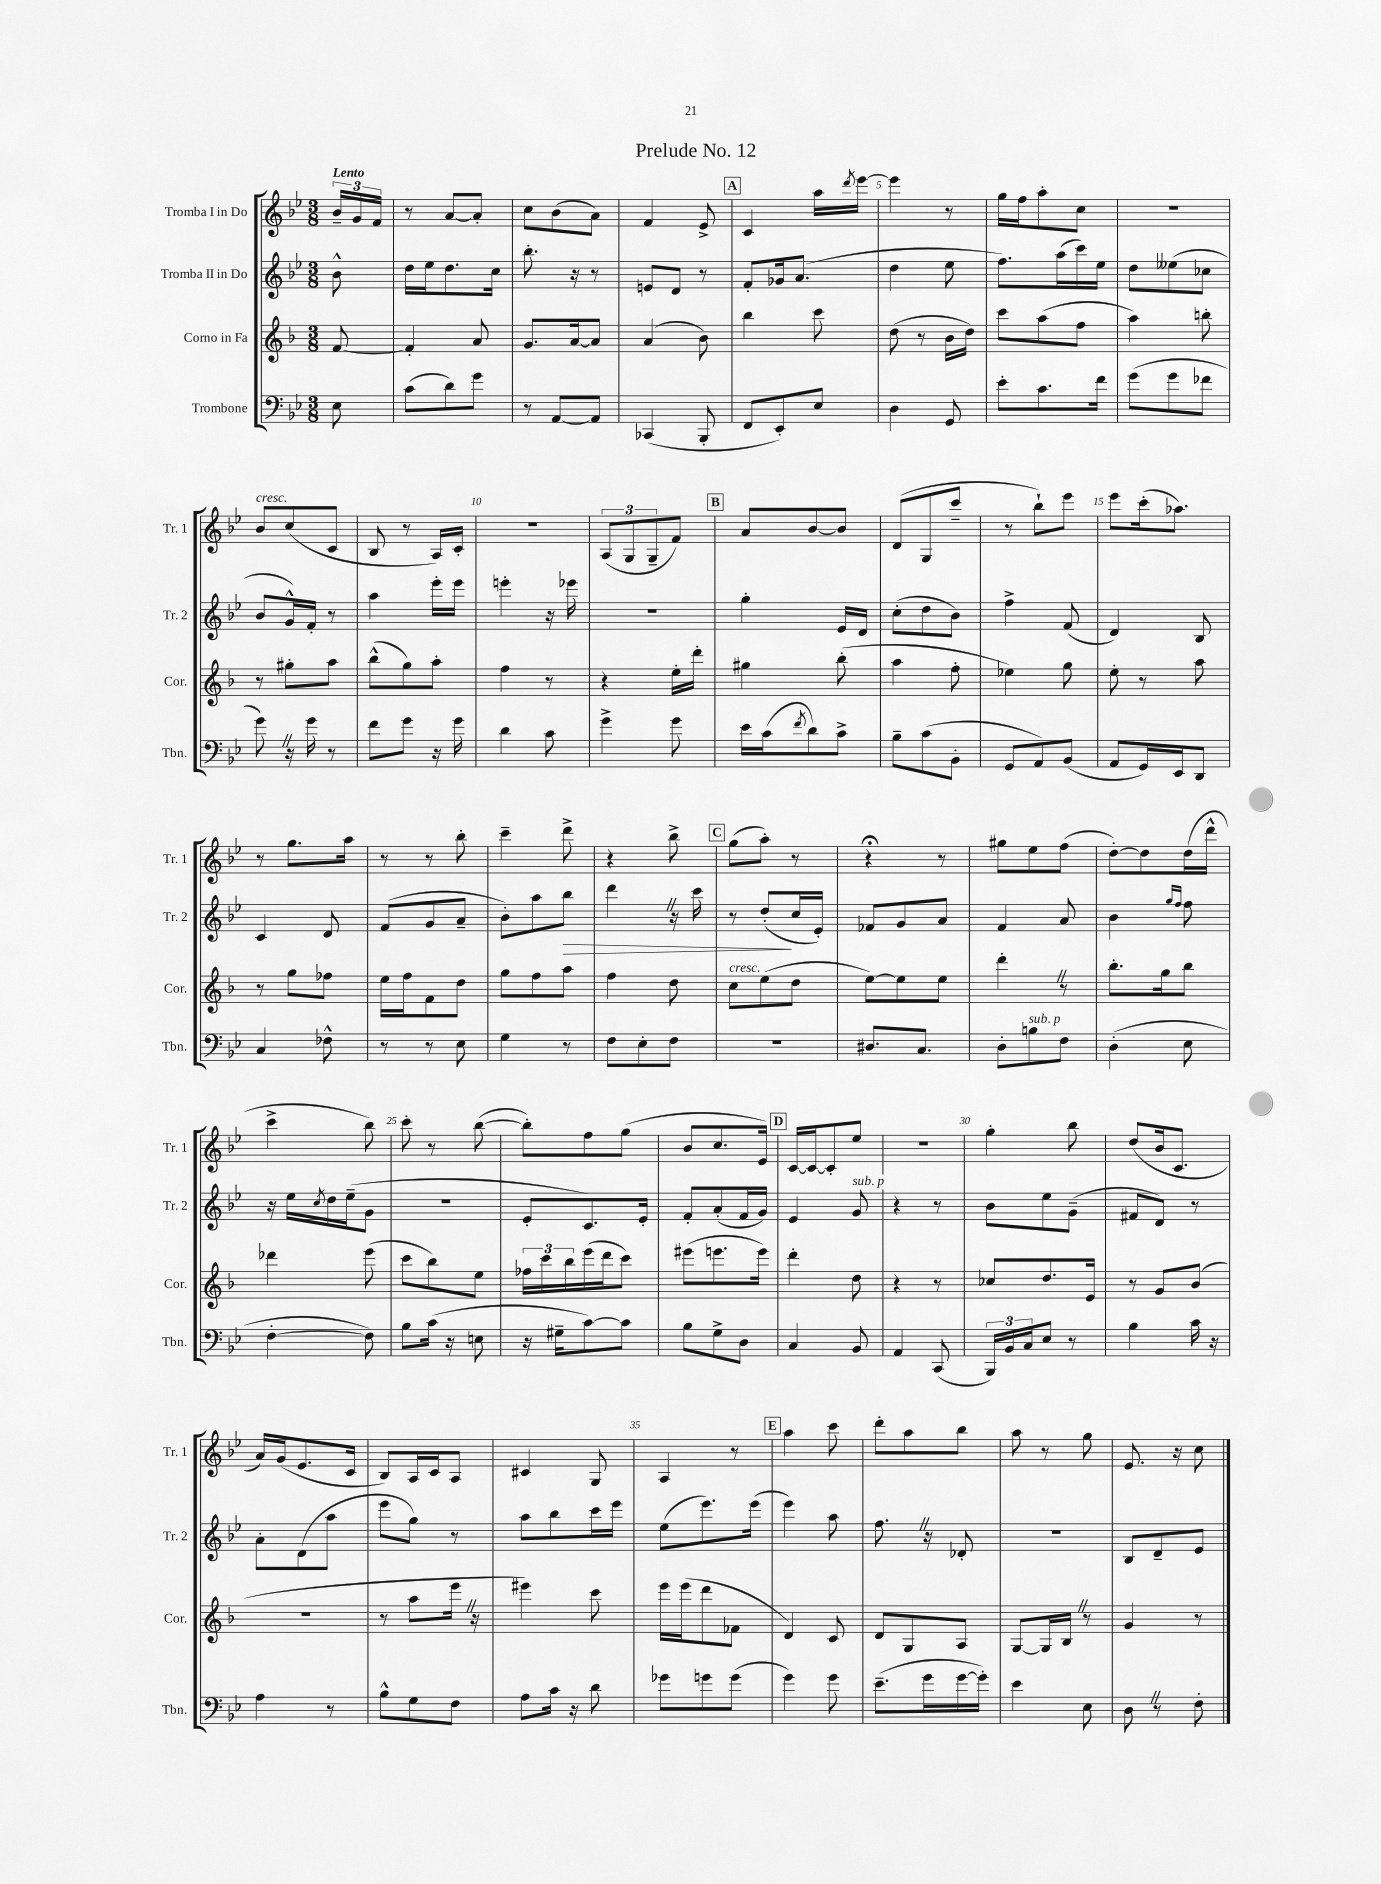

**kern	**kern	**kern	**kern
*staff4	*staff3	*staff2	*staff1
*clefF4	*clefG2	*clefG2	*clefG2
*k[b-e-]	*k[b-]	*k[b-e-]	*k[b-e-]
*M3/8	*M3/8	*M3/8	*M3/8
8E-	[8f	8b-^^	24b-~
.	.	.	24g
.	.	.	24f
=	=	=	=
(8c	4f']	16dd	8r
.	.	16ee-	.
8d)	.	8.dd	[8a
8g	8a	.	8a']
.	.	16cc	.
=	=	=	=
8r	8.g	8.bb-'	8cc
[8AA	.	.	(8b-
.	[16a	16r	.
8AA]	8a]	8r	8a)
=	=	=	=
(4CC-	(4a	8e	4f
.	.	8d	.
8BBB-'	8b-)	8r	8e-^
=	=	=	=
8FF	4bb-	8f'	4c
8EE-')	.	16g-	.
.	.	(8.a	.
8E-	8ccc	.	16aa
.	.	.	8qddd
.	.	.	[16eee-
=	=	=	=
4D	(8dd	4dd	4eee-]
.	8r	.	.
8GG	16b-	8ee-	8r
.	16dd)	.	.
=	=	=	=
8e-'	8ccc	8.ff)	16gg
.	.	.	16ff
8.c	(8aa	.	8aa'
.	.	(16aa	.
.	8ff	16ccc)	8cc
16f	.	16ee-	.
=	=	=	=
(8g	4aa)	8dd	4.r
8g	.	(8ee--	.
8f-	8bb'	8cc-	.
=	=	=	=
8g)	8r	8b-	8b-
16r	8gg#'	16g^^)	(8cc
16g	.	16f'	.
8r	8aa	8r	8c
=	=	=	=
8f	(8bb-^^	4aa	8B-
8g	8gg)	.	8r
16r	8aa'	16eee-'	16A)
16g	.	16eee-	16c'
=	=	=	=
4d	4ff	4eee'	4.r
8c	8r	16r	.
.	.	16eee-	.
=	=	=	=
4g^	4r	4.r	(12A
.	.	.	12G
.	.	.	12G~
8g	16ee'	.	8f)
.	16ddd'	.	.
=	=	=	=
16e-	4gg#	4gg'	8a
(16c	.	.	.
8qf	.	.	.
8d)	.	.	[8b-
8c^	(8bb-'	16e-	8b-]
.	.	16d	.
=	=	=	=
8B-~	4aa	(8cc'	(8d
(8c	.	8dd	8G
8BB-'	8ff'	8b-)	8ccc~
=	=	=	=
8GG	4ee-)	4ff^	8r
8AA)	.	.	8bb-`)
(8BB-	8gg	(8f	8eee-
=	=	=	=
8AA	8ee'	4d)	8eee-
16GG)	8r	.	(16ccc'
16EE-	.	.	8.aa-)
8DD	8aa	8B-	.
=	=	=	=
4C	8r	4c	8r
.	8gg	.	8.gg
8F-^^	8ff-	8d	.
.	.	.	16aa
=	=	=	=
8r	16ee	(8f	8r
.	16ff	.	.
8r	8f	8g	8r
8E-	8dd	8a~	8bb-'
=	=	=	=
4G	8gg	8b-')	4ccc~
.	8ff	8aa	.
8r	8aa	8bb-	8ddd^
=	=	=	=
8F	4ff	4ddd	4r
8E-'	.	.	.
8F	8dd	16r	8bb-^
.	.	16ccc	.
=	=	=	=
4.r	8cc	8r	(8gg
.	(8ee	(8dd'	8aa')
.	8dd	16cc	8r
.	.	16e-')	.
=	=	=	=
8.D#	[8ee)	8f-	4r;
.	8ee]	8g	.
8.C	.	.	.
.	8ee	8a	8r
=	=	=	=
8D'	4ddd'	4f	8gg#
8B	.	.	8ee-
8F	8r	8a	(8ff
=	=	=	=
(4D'	8.bb-'	4b-	[8dd')
.	.	.	8dd]
.	16gg	.	.
.	.	16qqgg	.
.	.	16qqff	.
8E-	8bb-	8ff	(16dd
.	.	.	16ddd^^
=	=	=	=
[4F'	4ddd-	16r	4ccc^
.	.	16ee-	.
.	.	8qcc	.
.	.	16dd	.
.	.	(16ee-~	.
8F])	(8eee	8g	8bb-)
=	=	=	=
8B-	8ccc	4.r	8ccc'
(16c	8bb-)	.	8r
16r	.	.	.
8E	8ee	.	([8bb-
=	=	=	=
16r	24ff-	8e-'	8bb-'])
.	24ccc	.	.
16G#~	.	.	.
.	24bb-	.	.
[8c)	(16eee	8.c)	8ff
.	16ddd	.	.
8c]	8ccc)	.	(8gg
.	.	16e-'	.
=	=	=	=
8B-	(8eee#	8f'	8b-
8G^	8.eee	(8a'	8.cc
8D	.	16f	.
.	16eee)	16g)	16e-)
=	=	=	=
4C	4ddd'	4e-	[16c
.	.	.	16c_
.	.	.	8c']
8BB-	8dd	8g	8ee-
=	=	=	=
4AA	4r	4r	4.r
(8CC	8r	8r	.
=	=	=	=
24BBB-)	8cc-	8b-	4gg'
24BB-	.	.	.
24C	.	.	.
8E-	8.dd	8ee-	.
8r	.	(8g~	8bb-
.	16e	.	.
=	=	=	=
4B-	8r	8f#	(8dd
.	8g	8d)	16b-
.	.	.	8.c
16c	(8b-	8r	.
16r	.	.	.
=	=	=	=
4A	4.r	8a'	16a)
.	.	.	(16g
.	.	(8d	8.e-
8r	.	8aa	.
.	.	.	16c
=	=	=	=
8B-^^	8r	8eee-	8B-)
8G	8aa	8gg)	16A
.	.	.	16c
8F	16eee	8r	8A
.	16r	.	.
=	=	=	=
8A	4eee#)	8aa	4c#
16c	.	8bb-	.
16r	.	.	.
8d	8ccc	16ccc	8G
.	.	16eee-	.
=	=	=	=
8g-	16eee	(8ee-	4A
.	(16eee	.	.
8g	8ddd	8.eee-)	.
(8g	8f-	.	8r
.	.	(16eee-	.
=	=	=	=
4g)	4d)	4eee-)	4aa
8g	8c	8aa	8ccc
=	=	=	=
(8.e-~	8d	8.ff	8ddd'
.	8G	.	8aa
16g	.	16r	.
[16g	8A	8d-'	8bb-
16g'])	.	.	.
=	=	=	=
4e-	[8G	4.r	8aa
.	16G]	.	8r
.	16B-	.	.
8E-	8r	.	8gg
=	=	=	=
8D	4g	8B-	8.e-
8r	.	8d~	.
.	.	.	16r
8F'	8r	8e-	8cc
==	==	==	==
*-	*-	*-	*-
